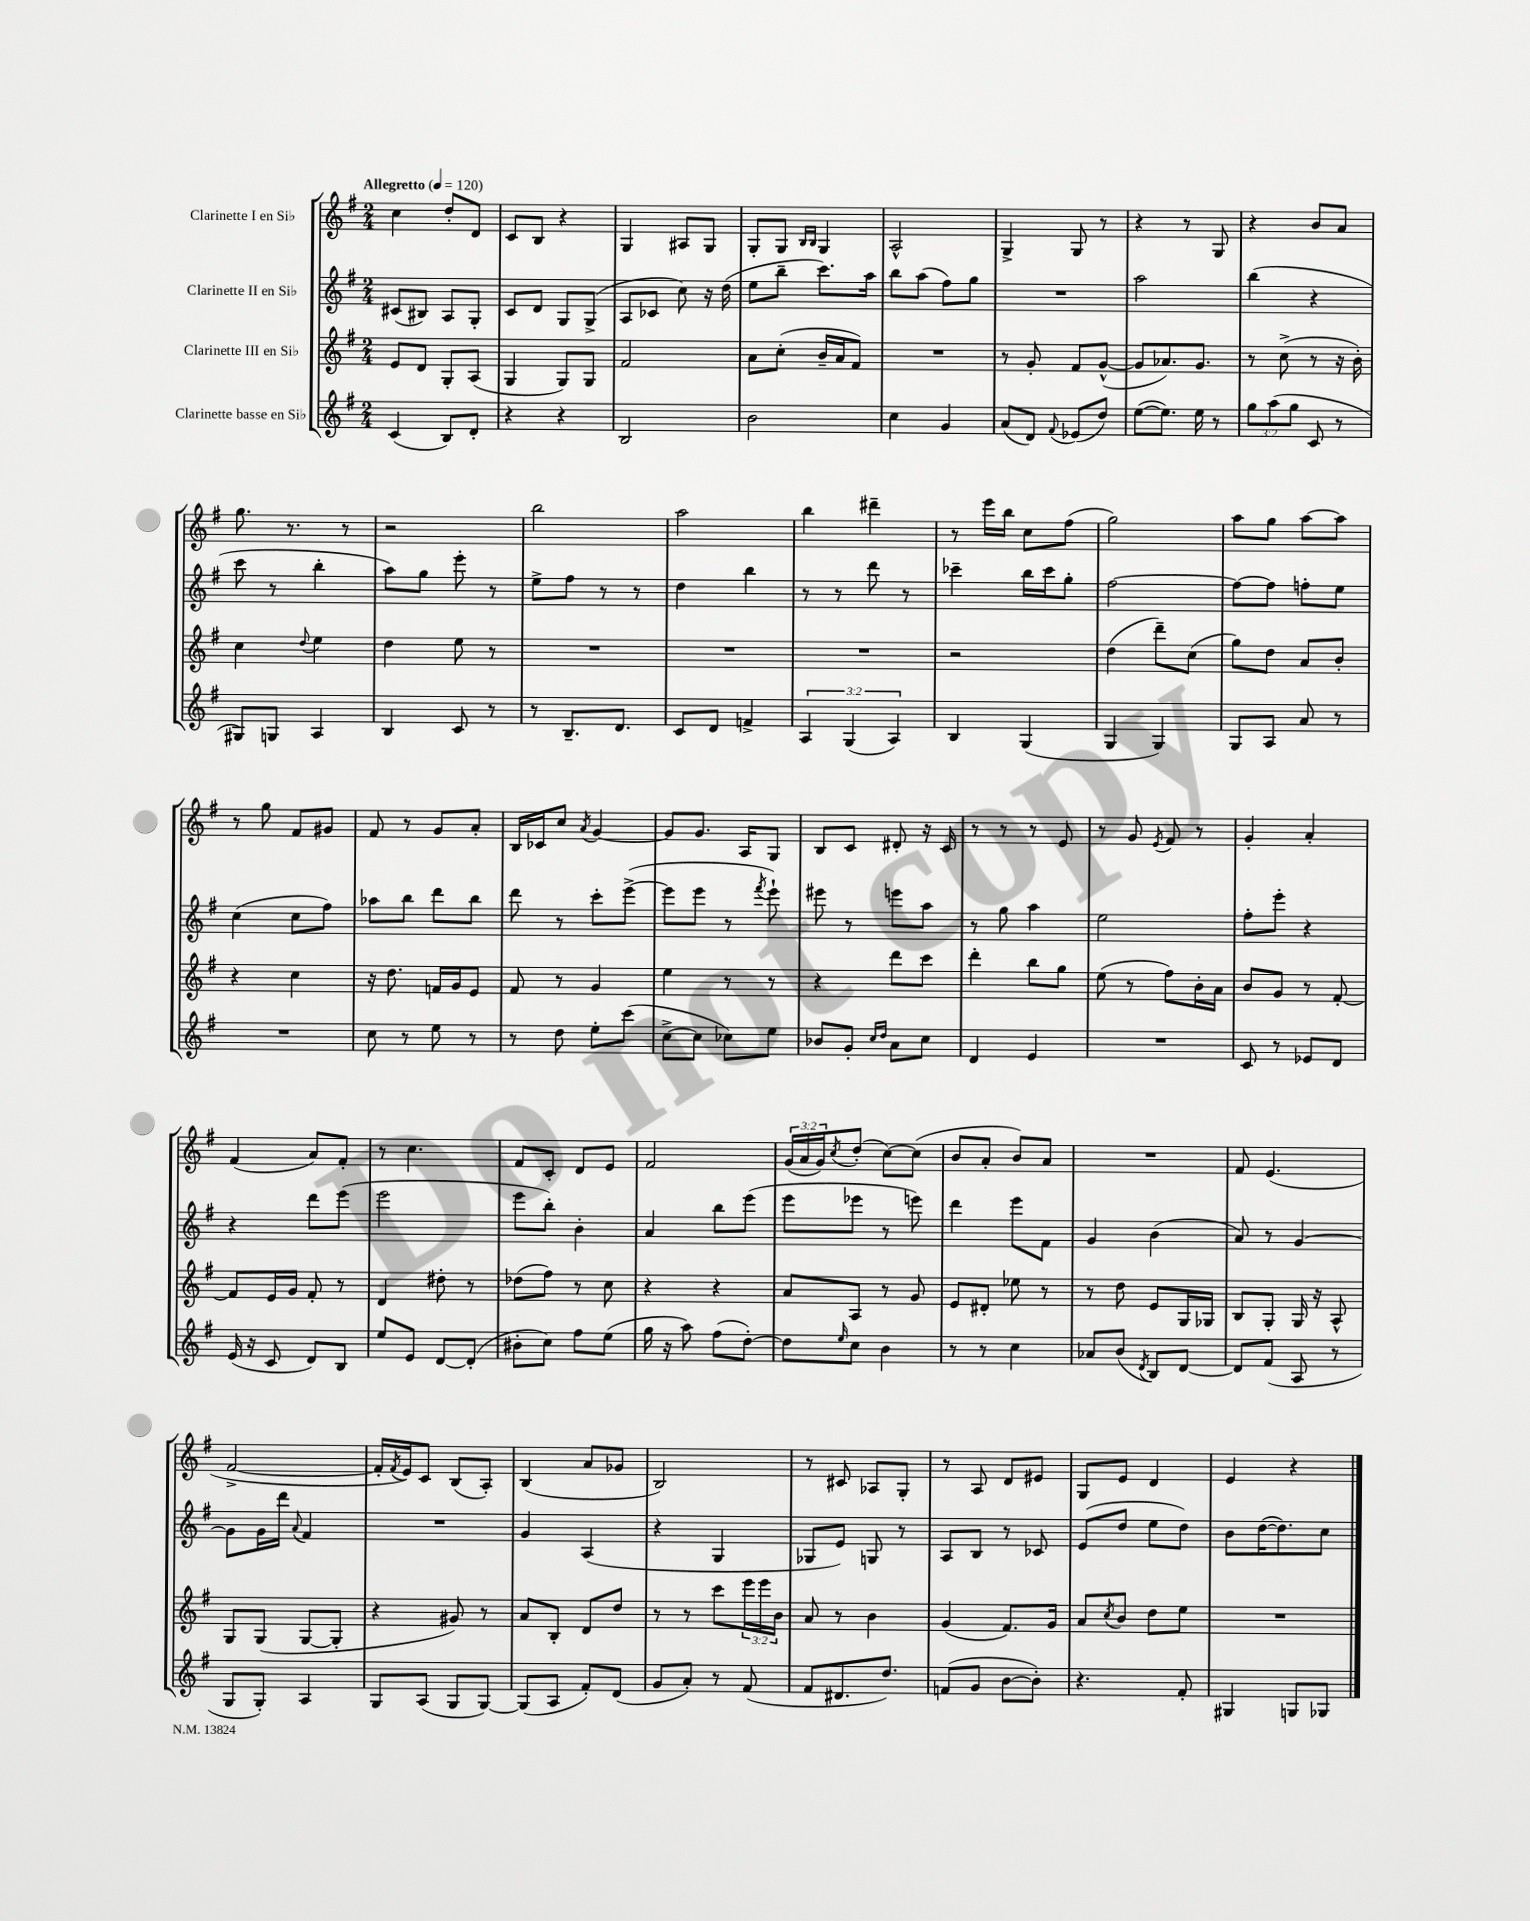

**kern	**kern	**kern	**kern
*part4	*part3	*part2	*part1
*staff4	*staff3	*staff2	*staff1
*I"Clarinette basse en Si♭	*I"Clarinette III en Si♭	*I"Clarinette II en Si♭	*I"Clarinette I en Si♭
*clefG2	*clefG2	*clefG2	*clefG2
*k[f#]	*k[f#]	*k[f#]	*k[f#]
*M2/4	*M2/4	*M2/4	*M2/4
*MM120	*MM120	*MM120	*MM120
=1	=1	=1	=1
!	!	!	!LO:TX:a:B:t=Allegretto
(4c/	8e/L	(8c#X/L	4cc\
.	8d/J	8B#X/J)	.
8B/L)	8G'/L	8A/L	8dd'/L
8d'/J	(8A/J	8G'/J	8d/J
=2	=2	=2	=2
4r	4G/	8c/L	8c/L
.	.	8d/J	8B/J
4r	8G/L)	8G/L	4r
.	8G/J	(8G^/J	.
=3	=3	=3	=3
2B/	2f#/	8A/L	4G/
.	.	8c-X/J	.
.	.	8cc\)	8A#X/L
.	.	16r	8G/J
.	.	(16dd\	.
=4	=4	=4	=4
2b\	8a\L	8ee\L	8G'/L
.	(8cc'\J	8bb~\J	8G/J
.	.	.	16qqB/LL
.	.	.	16qqB/JJ
.	16b~/LL	8.ccc\L)	4G/
.	16a/J	.	.
.	8f#/J)	.	.
.	.	16aa\Jk	.
=5	=5	=5	=5
4cc\	2r	8bb\L	2A^^/
.	.	(8aa\J	.
4g/	.	8ff#\L)	.
.	.	8gg\J	.
=6	=6	=6	=6
(8a/L	8r	2r	4G^/
8d/J)	8g'/	.	.
8qqf#/	.	.	.
(8e-X/L	8f#/L	.	8G/
8dd/J)	([8g^^/J	.	8r
=7	=7	=7	=7
([8ee\L	8g/L]	2aa\	4r
8.ee\J])	8.a-X/)	.	.
.	.	.	8r
16ee\	8.g/J	.	.
8r	.	.	8G/
=8	=8	=8	=8
12gg\L	8r	(4bb\	4r
(12aa\	.	.	.
.	(8cc^\	.	.
12gg\J	.	.	.
8c/	8r	4r	8b/L
8r	16r	.	8a/J
.	16b'\)	.	.
!!LO:LB:g=z
=9	=9	=9	=9
8G#X/L)	4cc\	8ccc\	8.gg\
8Gn/J	.	8r	.
.	.	.	8.r
.	8qqdd/	.	.
4A/	4ee\	4bb'\	.
.	.	.	8r
=10	=10	=10	=10
4B/	4dd\	8aa\L)	2r
.	.	8gg\J	.
8c/	8ee\	8eee'\	.
8r	8r	8r	.
=11	=11	=11	=11
8r	2r	8ee^\L	2bb\
8.B~/L	.	8ff#\J	.
.	.	8r	.
8.d/J	.	.	.
.	.	8r	.
=12	=12	=12	=12
8c/L	2r	4dd\	2aa\
8d/J	.	.	.
4fn^/	.	4bb\	.
=13	=13	=13	=13
6A/	2r	8r	4bb\
.	.	8r	.
(6G/	.	.	.
.	.	8ddd\	4ddd#X~\
6A/)	.	.	.
.	.	8r	.
=14	=14	=14	=14
4B/	2r	4ccc-X~\	8r
.	.	.	16eee\LL
.	.	.	16bb\JJ
(4G/	.	16bb\LL	8cc\L
.	.	16ccc-\J	.
.	.	8gg'\J	(8ff#\J
=15	=15	=15	=15
4G/	(4dd\	[2ff#\	2gg\)
4G/)	8ddd~\L)	.	.
.	(8cc\J	.	.
=16	=16	=16	=16
8G/L	8gg\L)	8ff#\L_	8aa\L
8A/J	8dd\J	8ff#\J]	8gg\J
8a/	8a/L	8ffn'\L	[8aa\L
8r	8b'/J	8ee\J	8aa\J]
!!LO:LB:g=z
=17	=17	=17	=17
2r	4r	(4cc\	8r
.	.	.	8gg\
.	4cc\	8cc\L	8f#/L
.	.	8ff#\J)	8g#X/J
=18	=18	=18	=18
8cc\	16r	8aa-X\L	8f#/
.	8.dd\	.	.
8r	.	8bb\J	8r
8ee\	16fn/LL	8ddd\L	8g/L
.	16g/J	.	.
8r	8e/J	8bb\J	8a'/J
=19	=19	=19	=19
8r	8f#/	8ddd\	16B/LL
.	.	.	16c-X/J
8dd\	8r	8r	8cc/J
.	.	.	8qa/
8ee'\L	4g/	8ccc'\L	[4g/
(8ccc\J	.	([8eee^\J	.
=20	=20	=20	=20
[8cc^\L	4ee\	8eee\L]	8g/L]
8cc\J]	.	8eee\J	8.g/J
8cc-X\L)	8r	8r	.
.	.	.	16A/KL
.	.	8qfff#/	.
8ee\J	8r	8eee`\)	8G/J
=21	=21	=21	=21
8b-X/L	4r	8eee#X\	8B/L
8g'/J	.	8r	8c/J
16qqcc/LL	.	.	.
16qqdd/JJ	.	.	.
8a\L	8ddd\L	8eeen\L	8d#X'/
8cc\J	8ccc\J	8aa\J	16r
.	.	.	16c/
=22	=22	=22	=22
4d/	4ddd'\	8r	8r
.	.	8gg\	8r
4e/	8bb\L	4aa\	8r
.	8gg\J	.	8e/
=23	=23	=23	=23
2r	(8ee\	2ee\	8r
.	8r	.	8g/
.	.	.	8qe/
.	8ff#\L)	.	8f#/
.	16b'\L	.	8r
.	16a\JJ	.	.
=24	=24	=24	=24
8c/	8b/L	8ff#'\L	4g'/
8r	8g/J	8eee'\J	.
8e-X/L	8r	4r	4a'/
8d/J	[8f#'/	.	.
!!LO:LB:g=z
=25	=25	=25	=25
(16e/	8f#/L]	4r	(4f#/
16r	.	.	.
8c/	16e/L	.	.
.	16g/JJ	.	.
8d/L)	8f#'/	8ddd\L	8a/L)
8B/J	8r	(8eee\J	8f#'/J
=26	=26	=26	=26
8ee/L	4d/	2eee\	8r
8e/J	.	.	4.cc\
[8d/L	8dd#X'\	.	.
(8d'/J]	8r	.	.
=27	=27	=27	=27
8b#X'\L	(8dd-X\L	8eee\L	8f#/L
8cc\J)	8ff#\J)	8bb'\J)	8c'/J
8ff#\L	8r	4b'\	8d/L
(8ee\J	8cc\	.	8e/J
=28	=28	=28	=28
16gg\	4r	4a/	2f#/
16r	.	.	.
8aa\)	.	.	.
(8ff#\L	4r	8bb\L	.
[8dd'\J)	.	(8eee\J	.
=29	=29	=29	=29
8dd\L]	8a/L	8eee\L	(24g/LL
.	.	.	24a/
.	.	.	24g/J)
16qqee/	.	.	8qcc/
8cc\J	8A/J	8eee-X\J	(8dd'/J
4b\	8r	8r	[8cc\L)
.	8g/	8eeen\)	(8cc\J]
=30	=30	=30	=30
8r	8e/L	4ddd\	8b/L
8r	8d#X'/J	.	8a'/J
4cc\	8ee-X\	8eee\L	8b/L)
.	8r	8f#\J	8a/J
=31	=31	=31	=31
8a-X/L	8r	4g/	2r
(8b/J	8dd\	.	.
8qd/	.	.	.
8B/L)	8e/L	(4b\	.
[8d/J	16G/L	.	.
.	16G-X/JJ	.	.
=32	=32	=32	=32
8d/L]	8B/L	8a/)	8f#/
(8f#/J	8G'/J	8r	(4.e/
8A/	16G/	[4g/	.
.	16r	.	.
8r	8A^^/	.	.
!!LO:LB:g=z
=33	=33	=33	=33
8G/L	8G/L	8g\L]	[2f#^/
8G'/J)	(8G/J	16g\L	.
.	.	16ddd\JJ	.
.	.	8qqa/	.
4A/	[8G/L	4f#/	.
.	8G'/J]	.	.
=34	=34	=34	=34
8G/L	4r	2r	16f#'/LL]
.	.	.	8qf#/
.	.	.	16e/J)
(8A/J	.	.	8c/J
8G/L	8g#X/)	.	(8B/L
[8G/J)	8r	.	8A'/J)
=35	=35	=35	=35
(8G/L]	8a/L	4g/	(4B/
8A/J	8B'/J	.	.
8f#'/L)	8d/L	(4A/	8a/L
(8d/J	8dd/J	.	8g-X/J
=36	=36	=36	=36
8g/L	8r	4r	2B/)
8a'/J)	8r	.	.
8r	8ccc\L	4G/	.
(8f#/	24eee\L	.	.
.	24eee\	.	.
.	24b\JJ	.	.
=37	=37	=37	=37
8f#/L	8a/	8G-X/L	8r
8.d#X/	8r	8e/J)	8c#X/
.	4b\	8Gn/	8A-X/L
8.dd/J)	.	.	.
.	.	8r	8G'/J
=38	=38	=38	=38
(8fn/L	(4g/	8A/L	8r
8g/J	.	8B/J	8A/
[8b\L	8.f#/L)	8r	8d/L
8b'\J])	.	8c-X/	8e#X/J
.	16g/Jk	.	.
=39	=39	=39	=39
4.r	8a/L	(8e/L	8G/L
.	8qcc/	.	.
.	8b/J	8dd/J	8e/J
.	8dd\L	8ee\L	4d/
8f#'/	8ee\J	8dd\J)	.
=40	=40	=40	=40
4G#X/	2r	8b\L	4e/
.	.	([16dd\K	.
.	.	8.dd\])	.
8Gn/L	.	.	4r
8G-X/J	.	8cc\J	.
==	==	==	==
*-	*-	*-	*-
